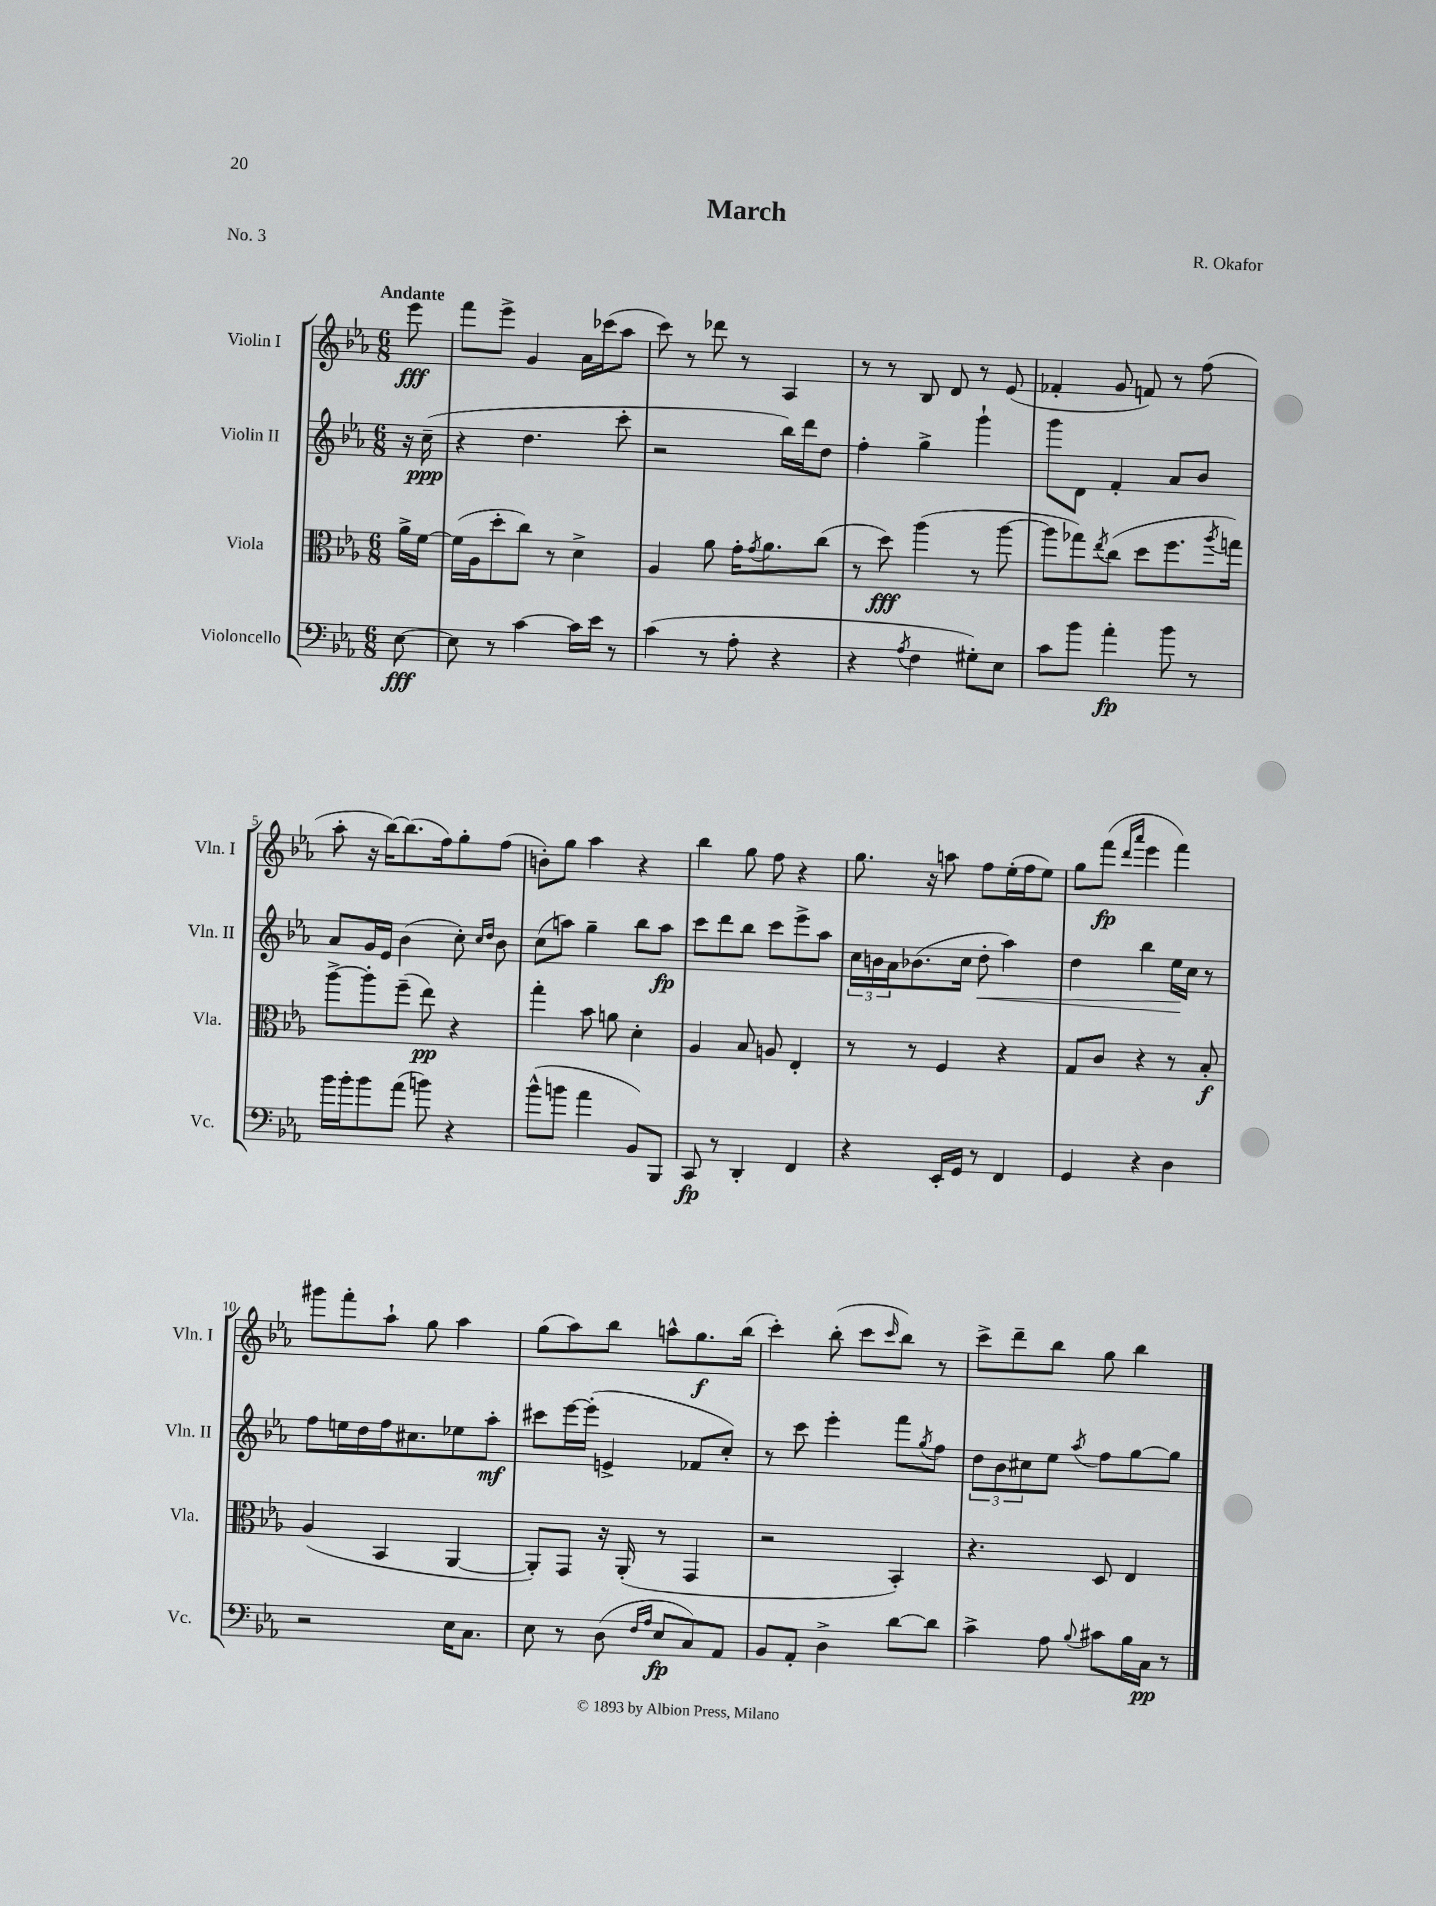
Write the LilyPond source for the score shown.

\header { title = "March" composer = "R. Okafor" piece = "No. 3" }
<<
\new StaffGroup <<
\new Staff = "s0" \with { instrumentName = "Violin I" shortInstrumentName = "Vln. I" } {
    \clef treble \key ees \major \numericTimeSignature \time 6/8 \partial 8 \tempo "Andante"
    ees'''8\fff |
    f'''8 ees'''8-> g'4 aes'16 ces'''16( aes''8 |
    c'''8) r8 des'''8 r8 aes4 |
    r8 r8 bes8 d'8 r8 ees'8( |
    fes'4-. g'8 f'8) r8 f''8( |
    aes''8-. r16 bes''16~) bes''8.( f''16) g''8-. f''8( |
    b'8-.) g''8 aes''4 r4 |
    bes''4 g''8 f''8 r4 |
    g''8. r16 a''8 f''8 ees''16-.( f''16 ees''8) |
    g''8 f'''8\fp( \grace { d'''16 aes'''16 } ees'''4 f'''4) |
    gis'''8 f'''8-. aes''8-! g''8 aes''4 |
    g''8( aes''8) bes''8 a''8-^ g''8.\f bes''16( |
    c'''4-.) bes''8-.( c'''8 \grace { c'''16 } bes''8) r8 |
    c'''8-> d'''8-- bes''8 g''8 bes''4 \bar "|." |
}
\new Staff = "s1" \with { instrumentName = "Violin II" shortInstrumentName = "Vln. II" } {
    \clef treble \key ees \major \numericTimeSignature \time 6/8 \partial 8
    r16 c''16--\ppp( |
    r4 d''4. c'''8-. |
    r2 bes''16) d'''16 d''8 |
    f''4-. g''4-> g'''4-! |
    g'''8 d'8 f'4-. aes'8 bes'8 |
    aes'8 g'16 ees'16 bes'4( c''8-.) \grace { c''16 d''16 } bes'8 |
    c''8( a''8) g''4-- bes''8 a''8\fp |
    c'''8 d'''8 bes''8 c'''8 ees'''8-> aes''8 |
    \tuplet 3/2 { c''16 b'16 aes'16 } bes'8.( c''16 d''8-.\< aes''4) |
    d''4 bes''4 ees''16\! c''16 r8 |
    f''8 e''16 d''16 f''16 cis''8. ees''8 aes''8-.\mf |
    cis'''8 ees'''16~ ees'''16-.( e'4-> fes'8 c''8-.) |
    r8 c'''8 ees'''4-. f'''8 \acciaccatura { g''8 } f''8 |
    \tuplet 3/2 { d''8 bes'8 cis''8 } ees''8 \acciaccatura { aes''8 } f''8 g''8~ g''8 \bar "|." |
}
\new Staff = "s2" \with { instrumentName = "Viola" shortInstrumentName = "Vla." } {
    \clef alto \key ees \major \numericTimeSignature \time 6/8 \partial 8
    aes'16-> f'16~ |
    f'16( aes16 d''8-. c''8) r8 d'4-> |
    aes4 aes'8 g'16-. \acciaccatura { g'8 } aes'8. c''8( |
    r8 d''8\fff) aes''4( r8 aes''8~ |
    aes''8 ges''8) \acciaccatura { ees''8 } c''8( d''8 f''8. \acciaccatura { aes''8 } g''16) |
    aes''8~-> aes''8-. f''8--( ees''8\pp) r4 |
    g''4-. bes'8 a'8 d'4-. |
    aes4 bes8 a8 ees4-. |
    r8 r8 f4 r4 |
    g8 c'8 r4 r8 bes8-.\f |
    aes4( bes,4 aes,4~ |
    aes,8-.) g,8 r16 aes,16-.( r8 g,4 |
    r2 bes,4-.) |
    r4. d8 ees4 \bar "|." |
}
\new Staff = "s3" \with { instrumentName = "Violoncello" shortInstrumentName = "Vc." } {
    \clef bass \key ees \major \numericTimeSignature \time 6/8 \partial 8
    ees8~\fff |
    ees8 r8 c'4~ c'16 ees'16 r8 |
    c'4( r8 aes8-. r4 |
    r4 \acciaccatura { aes8 } f4 gis8-.) ees8 |
    c'8 bes'8 aes'4-.\fp bes'8 r8 |
    bes'16 bes'16-. bes'8 aes'8( b'8) r4 |
    bes'8-^( b'8 aes'4 bes,8) bes,,8 |
    c,8\fp r8 d,4-. f,4 |
    r4 ees,16-. g,16 r8 f,4 |
    g,4 r4 d4 |
    r2 ees16 c8. |
    ees8 r8 d8( \grace { f16 aes16 } ees8\fp c8) aes,8 |
    bes,8 aes,8-. d4-> d'8~ d'8 |
    c'4-> aes8 \appoggiatura { bes8 } cis'8 bes16 c16\pp r8 \bar "|." |
}
>>
>>
